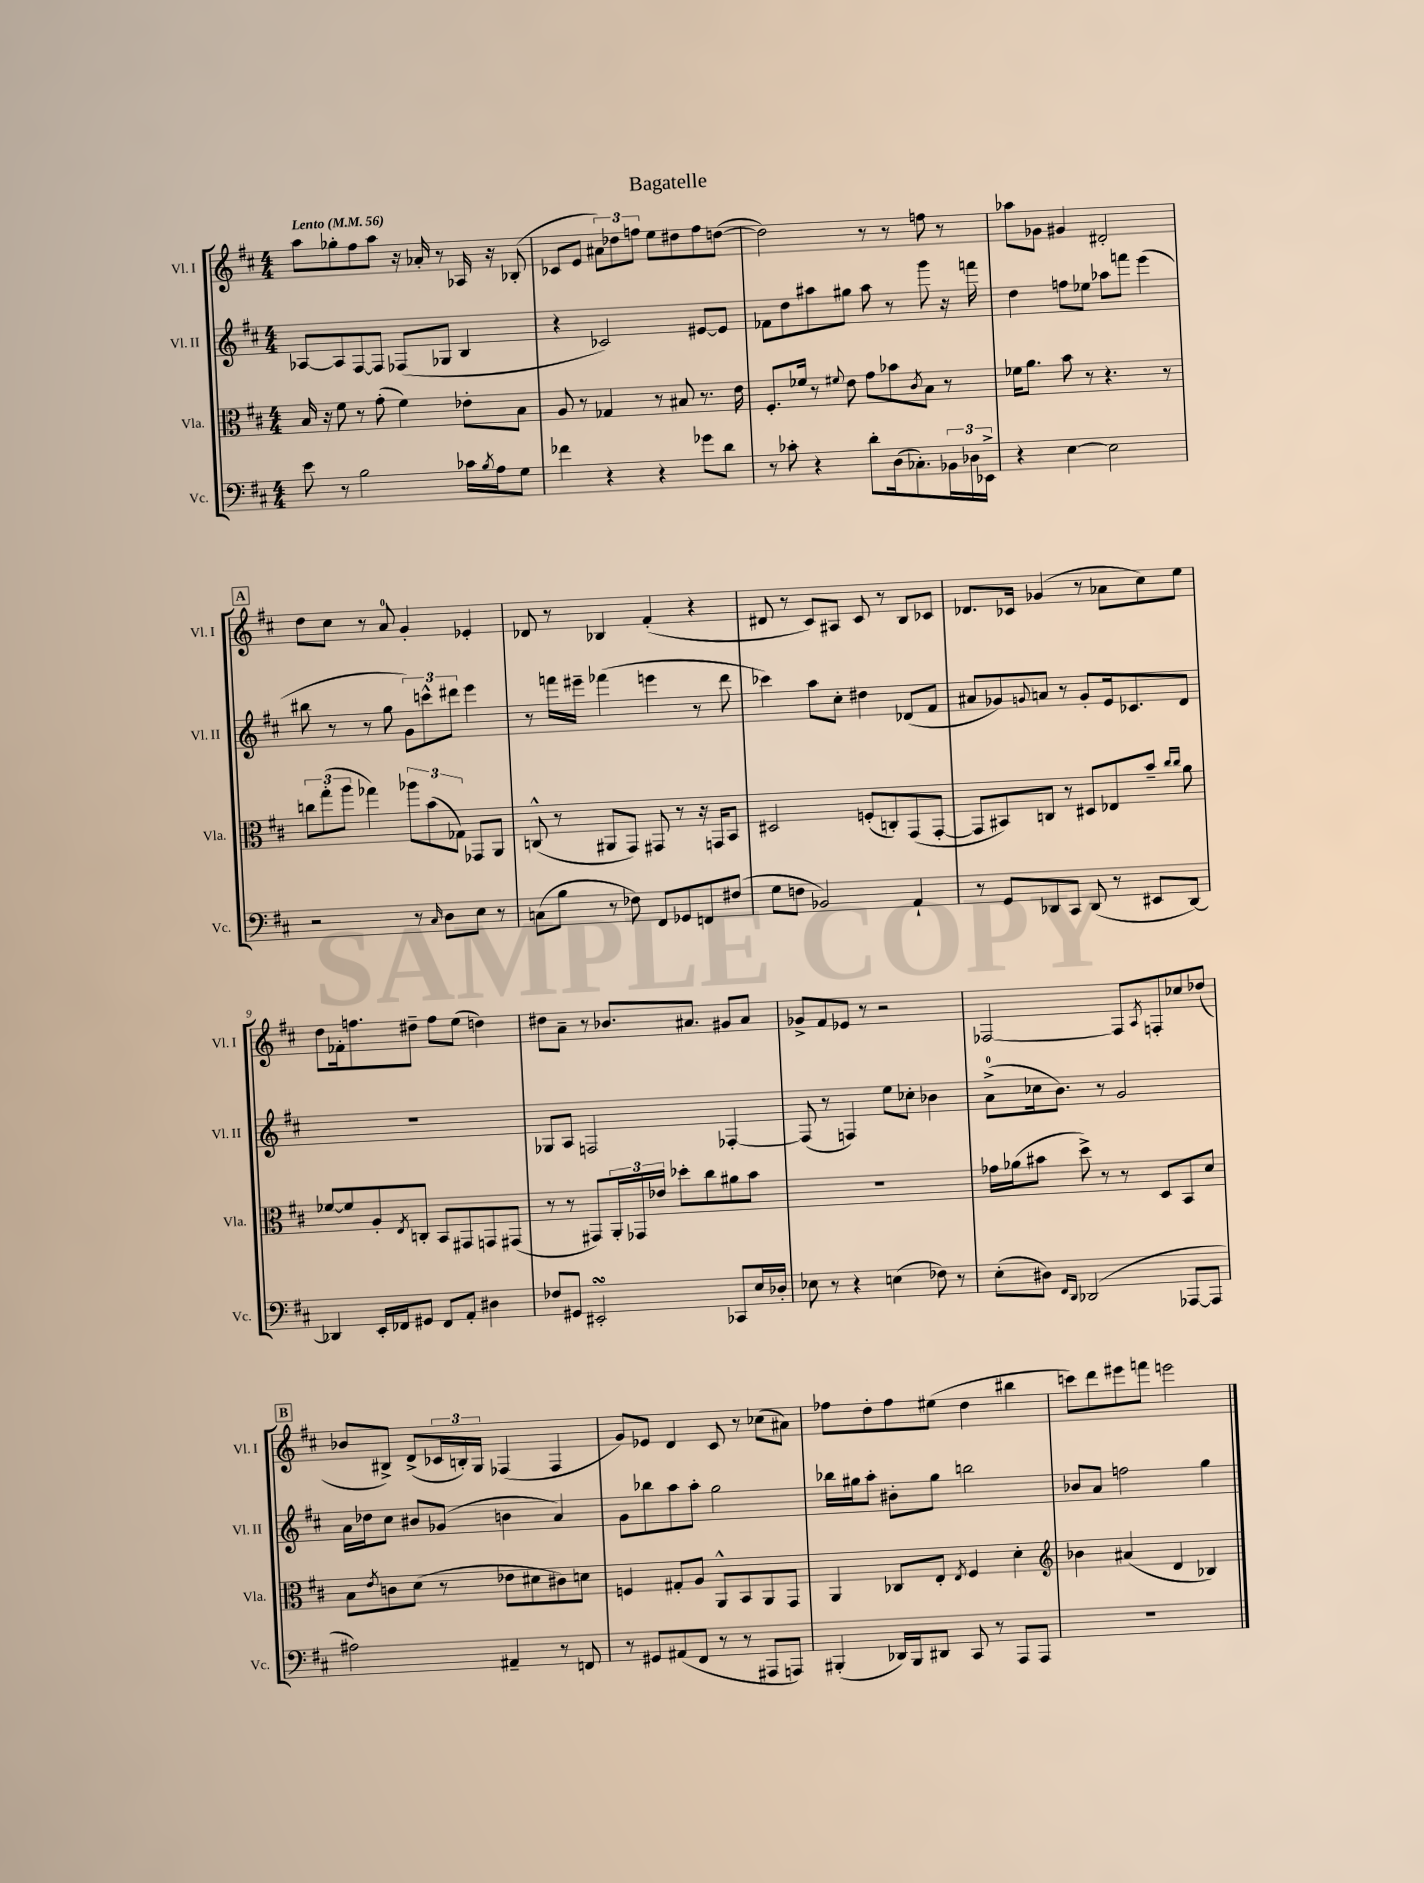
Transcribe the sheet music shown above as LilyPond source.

\header { title = "Bagatelle" }
<<
\new StaffGroup <<
\new Staff = "s0" \with { instrumentName = "Vl. I" shortInstrumentName = "Vl. I" } {
    \clef treble \key d \major \numericTimeSignature \time 4/4 \tempo "Lento" 4 = 56
    a''8 ges''8-. fis''8 a''8 r16 aes'16-. r8 aes16 r16 bes8-.( |
    ces'8 e'8 \tuplet 3/2 { ais'8) des''8 f''8 } e''8 dis''8 f''8 d''8~( |
    d''2) r8 r8 f''8 r8 |
    aes''8 ges'8 gis'4 dis'2-. |
    \mark \markup { \box "A" } d''8 cis''8 r8 a'8-0 g'4-. ees'4-. |
    des'8 r8 bes4 fis'4-.( r4 |
    dis'8 r8 cis'8) ais8 cis'8 r8 b8 ces'8 |
    des'8. ces'16 ges'4( r8 aes'8 cis''8) e''8 |
    d''8 fes'16-. f''8. dis''8-- f''8 e''8( d''4) |
    dis''8 a'8-- r8 bes'8. ais'8. gis'8 ais'8 |
    ges'8-> fis'8 ees'8 r8 r2 |
    fes2~ fes8 \acciaccatura { a8 } f8-. ces''8 des''8( |
    \mark \markup { \box "B" } bes'8 bis8->) d'8->( \tuplet 3/2 { ces'16 b16-.) g16 } fes4( fes4 |
    g'8) ees'8 d'4 cis'8 r8 ces''8( ais'8) |
    fes''8 d''8-. fes''8 eis''8( d''4 bis''4 |
    c'''8) d'''8 eis'''8 f'''8 e'''2 \bar "|." |
}
\new Staff = "s1" \with { instrumentName = "Vl. II" shortInstrumentName = "Vl. II" } {
    \clef treble \key d \major \numericTimeSignature \time 4/4
    aes8~ aes8 fis8~ fis8 fes8( ges8 b4 |
    r4 ces'2) eis'8~ eis'8 |
    fes'8 d''8 ais''8 gis''8 ais''8 r8 g'''8 r16 f'''16 |
    d''4 f''8 ees''8 aes''8 f'''8 e'''4( |
    \mark \markup { \box "A" } bis''8 r8 r8 g''8 \tuplet 3/2 { g'8) c'''8-^ dis'''8 } e'''4 |
    r8 f'''16 eis'''16-- fes'''4( e'''4 r8 d'''8 |
    ces'''4) a''8 cis''8-. dis''4 des'8( fis'8 |
    ais'8 ges'8) \appoggiatura { g'8 } a'8 r8 g'8-. e'16 ces'8. d'8 |
    R1 |
    ges8 a8 f2 fes4~-. |
    fes8( r8 f4) e''8 ces''8-. bes'4 |
    a'8-0->( ces''16 b'8.) r8 g'2 |
    \mark \markup { \box "B" } a'16 des''16 cis''8 bis'8 ges'8( b'4 a'4) |
    g'8 bes''8 a''8 a''8-. g''2 |
    bes''16 gis''16 a''8-. bis'8-. gis''8 b''2 |
    bes'8 a'8 f''2 g''4 \bar "|." |
}
\new Staff = "s2" \with { instrumentName = "Vla." shortInstrumentName = "Vla." } {
    \clef alto \key d \major \numericTimeSignature \time 4/4
    b16 r16 fis'8 r8 g'8-.( fis'4) ees'8-. b8 |
    a8 r8 ges4 r8 bis8 r8. e'16 |
    fis8.-. fes'16 r8 \appoggiatura { fis'8 } e'8 g'8 bes'8 \acciaccatura { cis'8 } b8 r8 |
    fes'16 a'8. b'8 r8 r4. r8 |
    \mark \markup { \box "A" } \tuplet 3/2 { c''8 g''8-.( a''8 } ges''4) \tuplet 3/2 { aes''8 b'8( ges8) } ges,8 a,8 |
    c8-^( r8 ais,8 g,8) gis,8 r8 r16 g,16 b,8 |
    dis2 f8-.( c8-.) g,8( g,8~-. |
    g,8 bis,8) c8 r8 dis8 ees8 b'8-- \grace { cis''16 cis''16 } a'8 |
    fes'8~ fes'8 a8-. \acciaccatura { e8 } c8-. b,8 gis,8 g,8 gis,8( |
    r8 r8 gis,8) \tuplet 3/2 { a,16-. ges,16 ees'16 } des''8-. cis''8 ais'8 b'8 |
    R1 |
    ges'16 aes'16( bis'8 d''8->) r8 r8 d8 b,8 d'8 |
    \mark \markup { \box "B" } b8 \acciaccatura { e'8 } c'8 d'8( r8 ees'8 dis'8 cis'8) d'8 |
    f4 gis8-. a8 a,8-^ b,8 a,8 g,8 |
    a,4 ces8 e8-. \acciaccatura { e8 } fis4 d'4-. |
    \clef treble bes'4 ais'4( d'4 bes4) \bar "|." |
}
\new Staff = "s3" \with { instrumentName = "Vc." shortInstrumentName = "Vc." } {
    \clef bass \key d \major \numericTimeSignature \time 4/4
    e'8 r8 b2 ces'16 \acciaccatura { b8 } a16 g8 |
    fes'4 r4 r4 ges'8 d'8 |
    r8 ces'8-. r4 d'8-. d16( ces8.-.) \tuplet 3/2 { bes,16 des16 ees,16-> } |
    r4 e4~ e2 |
    \mark \markup { \box "A" } r2 r8 \grace { cis16 } d8 e8 r8 |
    c8( b8 r8 fes8) fis,8 ges,8 f,8 fis8( |
    g8 f8 bes,2) a,4-! |
    r8 g,8 des,8 cis,8 des,8( r8 eis,8 des,8~) |
    des,4 e,16-. fes,16 gis,8 fes,8 a,8-. dis4 |
    fes8 gis,8 eis,2-.\turn ces,8 e16 des16-. |
    ees8 r8 r4 e4( fes8) r8 |
    e8-.( dis8) \grace { fis,16 d,16 } des,2( aes,,8~ aes,,8 |
    \mark \markup { \box "B" } ais2) ais,4-- r8 f,8 |
    r8 gis,8 ais,8( fis,8 r8 r8 ais,,8 a,,8) |
    bis,,4-.( des,16) bis,,16 dis,8 cis,8 r8 a,,8 a,,8 |
    R1 \bar "|." |
}
>>
>>
